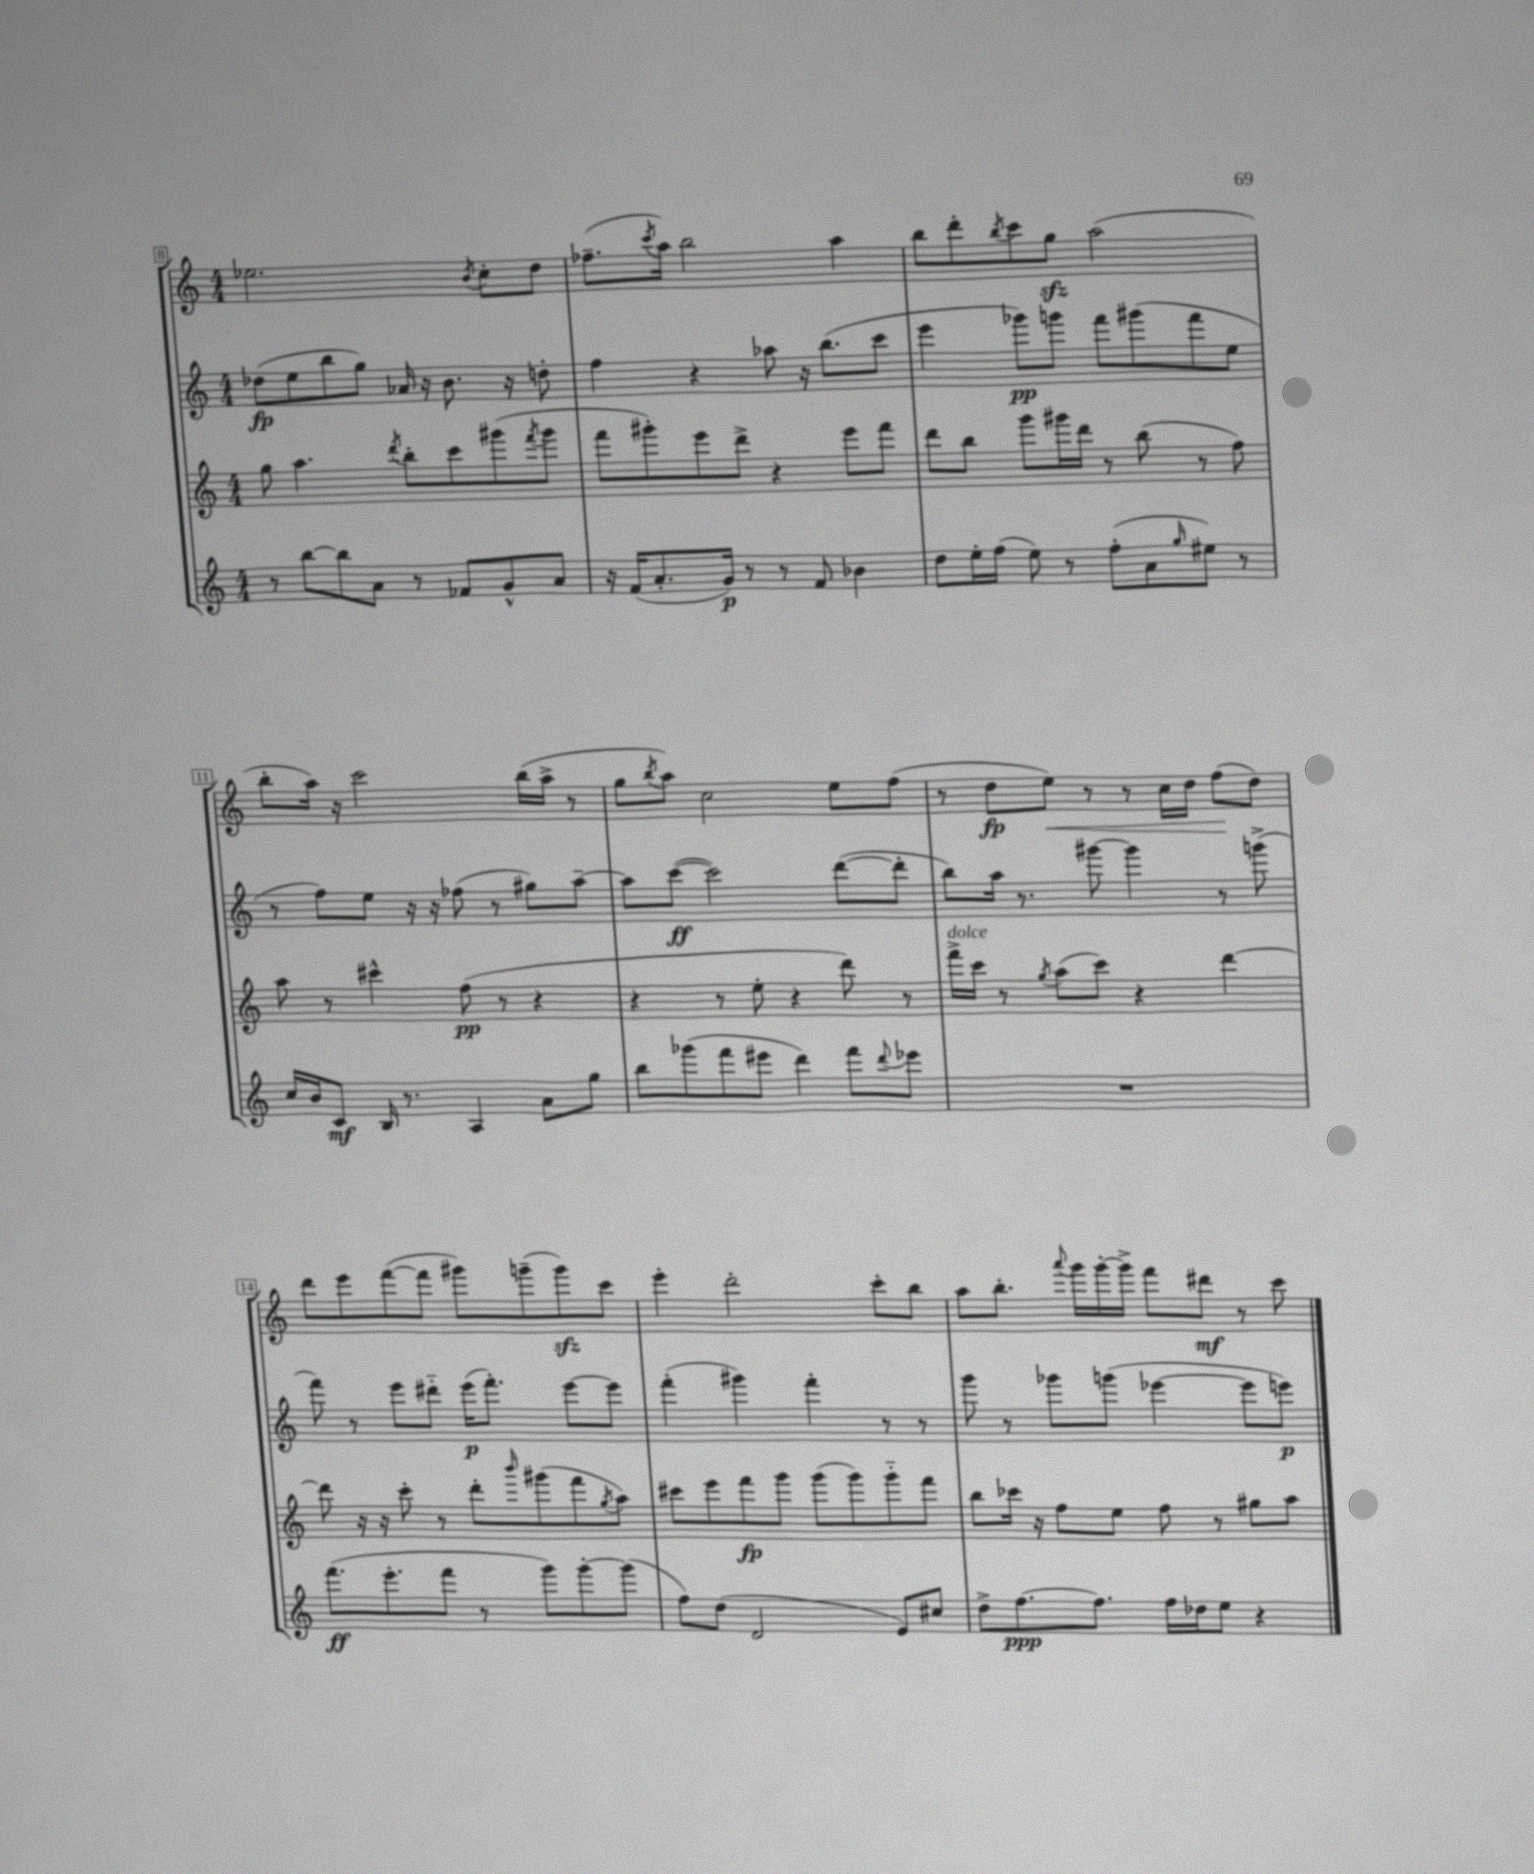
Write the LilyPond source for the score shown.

<<
\new StaffGroup <<
\new Staff = "s0" {
    \clef treble \key c \major \numericTimeSignature \time 4/4
    ees''2. \acciaccatura { b'8 } c''8-. d''8 |
    fes''8.--( \acciaccatura { c'''8 } a''16) b''2 a''4 |
    b''8 d'''8-. \acciaccatura { b''8 } c'''8 g''8\sfz a''2( |
    b''8-. a''16) r16 c'''2 b''16( a''16-> r8 |
    g''8 \acciaccatura { b''8 } a''8) c''2 e''8 f''8( |
    r8 d''8\fp e''8\<) r8 r8 c''16 d''16 f''8\!( d''8) |
    d'''8 e'''8 f'''8~( f'''8 gis'''8) g'''8--( g'''8\sfz) c'''8 |
    e'''4-. d'''2-. c'''8-. b''8 |
    a''8 b''8.-. \appoggiatura { a'''8 } g'''16 g'''16~-. g'''16-> f'''8 dis'''8\mf r8 c'''8 \bar "|." |
}
\new Staff = "s1" {
    \clef treble \key c \major \numericTimeSignature \time 4/4
    des''8\fp( e''8 b''8 g''8) aes'16 r16 b'8. r16 d''8-. |
    f''4 r4 aes''8 r16 b''8.( c'''8 |
    e'''4 ges'''8\pp) g'''8 f'''8 gis'''8( f'''8 e''8 |
    r8 f''8) e''8 r16 r16 fes''8( r8 gis''8) a''8~-- |
    a''8 c'''8~\ff( c'''2) d'''8~( d'''8-. |
    b''8) a''16 r8. gis'''8~ gis'''4 r8 g'''8->( |
    f'''8) r8 e'''8 dis'''8-_ e'''16\p( f'''8.-.) e'''8~ e'''8 |
    f'''4-.( gis'''4) f'''4-. r8 r8 |
    g'''8 r8 ges'''8 g'''8( ees'''4~ ees'''8 e'''8\p) \bar "|." |
}
\new Staff = "s2" {
    \clef treble \key c \major \numericTimeSignature \time 4/4
    g''8 a''4. \acciaccatura { d'''8 } b''8-. c'''8 gis'''8( \acciaccatura { f'''8 } gis'''8 |
    f'''8 gis'''8-.) e'''8 d'''8-> r4 e'''8 f'''8 |
    d'''8 b''8 g'''8 gis'''16 d'''16 r8 b''8( r8 f''8) |
    a''8 r8 cis'''4-^ f''8\pp( r8 r4 |
    r4 r8 e''8-. r4 d'''8) r8 |
    f'''16->^\markup { \italic "dolce" } c'''16 r8 \acciaccatura { g''8 } a''8( c'''8) r4 d'''4~ |
    d'''8 r16 r16 c'''8-. r8 d'''8-. \grace { b'''16 } gis'''8( f'''8 \acciaccatura { g''8 } a''8) |
    cis'''8 e'''8 f'''8\fp g'''8 g'''8( g'''8) g'''8-_ f'''8 |
    b''8 ces'''16 r16 f''8 e''8 f''8 r8 gis''8 a''8 \bar "|." |
}
\new Staff = "s3" {
    \clef treble \key c \major \numericTimeSignature \time 4/4
    r8 b''8~ b''8 a'8 r8 fes'8 g'8-^ a'8 |
    r16 f'16( a'8.-. g'16\p) r8 r8 f'8 bes'4 |
    d''8 e''16-. f''16( e''8) r8 f''8-.( a'8 \grace { g''16 } eis''8) r8 |
    c''16 b'16 c'8\mf b16 r8. a4 a'8 g''8 |
    b''8 ges'''8( f'''8 eis'''8 d'''4) f'''8 \appoggiatura { d'''8 } ees'''8 |
    R1 |
    f'''8.\ff( e'''8.-. f'''8 r8 g'''8) g'''8~-. g'''8( |
    f''8) d''8( d'2 e'8) cis''8 |
    d''8-> f''8.~\ppp f''8. f''16 des''16 e''8 r4 \bar "|." |
}
>>
>>
\layout { \context { \Score currentBarNumber = #8 \override BarNumber.stencil = #(make-stencil-boxer 0.1 0.3 ly:text-interface::print) } }
